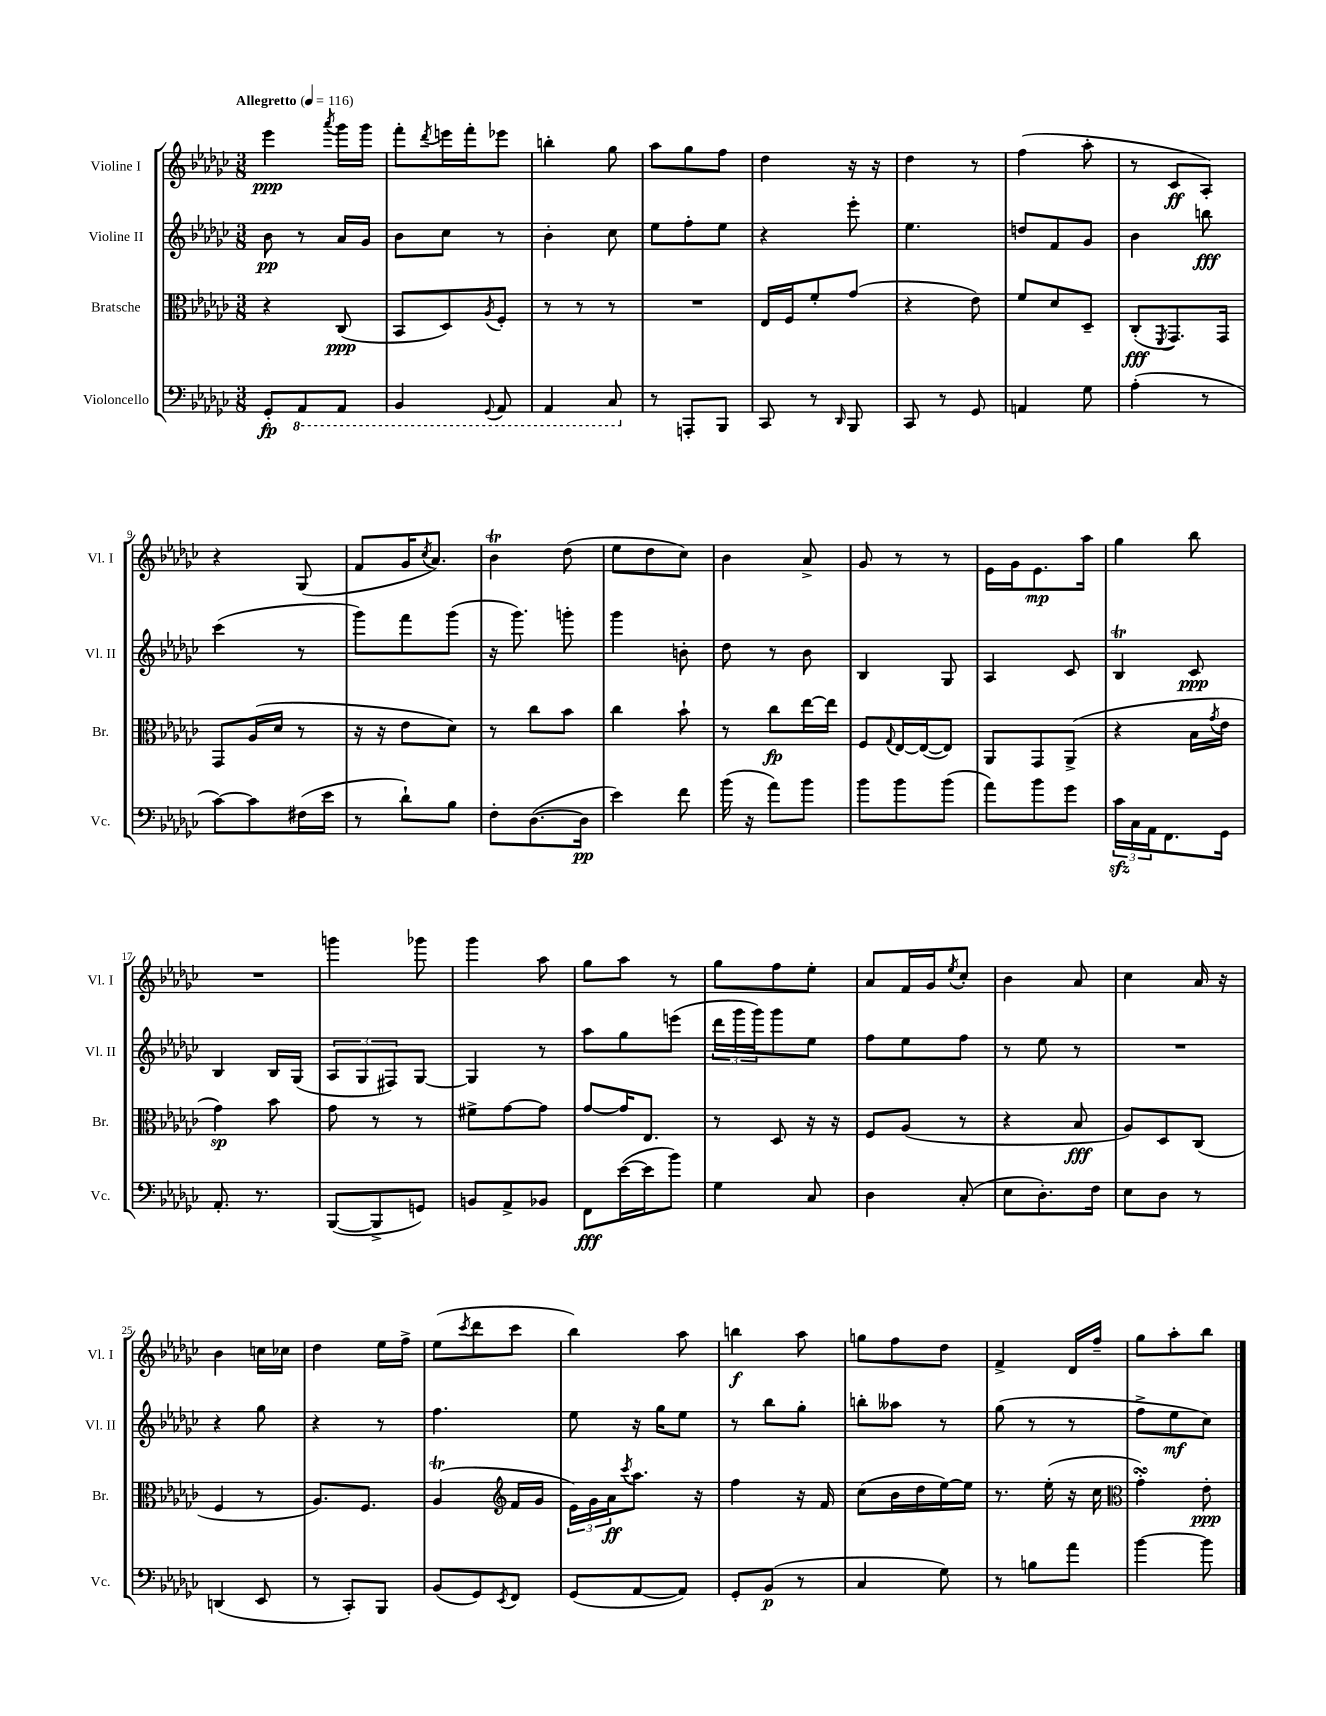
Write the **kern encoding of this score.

**kern	**kern	**kern	**kern
*staff4	*staff3	*staff2	*staff1
*clefF4	*clefC3	*clefG2	*clefG2
*k[b-e-a-d-g-c-]	*k[b-e-a-d-g-c-]	*k[b-e-a-d-g-c-]	*k[b-e-a-d-g-c-]
*M3/8	*M3/8	*M3/8	*M3/8
*MM116	*MM116	*MM116	*MM116
8GG-'	4r	8b-	4eee-
8AAA-	.	8r	.
.	.	.	8qaaa-
8AAA-	(8C-	16a-	16ggg-
.	.	16g-	16ggg-
=	=	=	=
4BBB-	8BB-	8b-	8fff'
.	.	.	8qddd-
.	8D-)	8cc-	16eee
.	.	.	16fff'
8qqGGG-	8qA-	.	.
8AAA-	8F'	8r	8eee-
=	=	=	=
4AAA-	8r	4b-'	4bb'
.	8r	.	.
8CC-	8r	8cc-	8gg-
=	=	=	=
8r	4.r	8ee-	8aa-
8AAA'	.	8ff'	8gg-
8BBB-	.	8ee-	8ff
=	=	=	=
8CC-	16E-	4r	4dd-
.	16F	.	.
8r	8f'	.	.
16qqDD-	.	.	.
8BBB-	(8g-	8eee-'	16r
.	.	.	16r
=	=	=	=
8CC-	4r	4.ee-	4dd-
8r	.	.	.
8GG-	8e-)	.	8r
=	=	=	=
4AA	8f	8dd	(4ff
.	8d-	8f	.
8G-	8D-~	8g-	8aa-'
=	=	=	=
(4A-'	(8C-'	4b-	8r
.	8qFF	.	.
.	8.GG-)	.	8c-
8r	.	8bb	8A-')
.	16GG-	.	.
=	=	=	=
[8c-)	8GG-	(4ccc-	4r
8c-]	(16A-	.	.
.	16d-	.	.
(16F#	8r	8r	(8G-
16e-	.	.	.
=	=	=	=
8r	16r	8ggg-)	8f
.	16r	.	.
8d-`)	8e-	8fff	16g-
.	.	.	8qcc-
.	.	.	8.a-)
8B-	8d-)	(8ggg-	.
=	=	=	=
8F'	8r	16r	4b-
.	.	8.ggg-)	.
([8.D-	8cc-	.	.
.	8b-	8ggg'	(8dd-
16D-]	.	.	.
=	=	=	=
4e-)	4cc-	4ggg-	8ee-
.	.	.	8dd-
8f	8b-`	8b'	8cc-)
=	=	=	=
(16b-	8r	8dd-	4b-
16r	.	.	.
8a-)	8cc-	8r	.
8b-	[16ee-	8b-	8a-^
.	16ee-]	.	.
=	=	=	=
8b-	8F	4B-	8g-
.	8qqG-	.	.
8b-	[16E-	.	8r
.	(16E-_	.	.
(8b-	8E-])	8G-	8r
=	=	=	=
8a-)	8AA-	4A-	16e-
.	.	.	16g-
8b-	8GG-	.	8.e-
8g-	(8AA-^	8c-	.
.	.	.	16aa-
=	=	=	=
24c-	4r	4B-	4gg-
24C-	.	.	.
24AA-	.	.	.
8.FF	.	.	.
.	16B-	8c-	8bb-
.	8qg-	.	.
16GG-	16e-	.	.
=	=	=	=
8.AA-'	4g-)	4B-	4.r
8.r	.	.	.
.	8b-	16B-	.
.	.	(16G-	.
=	=	=	=
([8BBB-	8g-	12A-	4ggg
.	.	12G-	.
8BBB-^]	8r	.	.
.	.	12F#)	.
8GG)	8r	[8G-	8ggg-
=	=	=	=
8BB	8f#^	4G-]	4ggg-
8AA-^	[8g-	.	.
8BB-	8g-]	8r	8aa-
=	=	=	=
8FF	[8g-	8aa-	8gg-
([16e-	16g-]	8gg-	8aa-
16e-]	8.E-	.	.
8b-)	.	(8eee	8r
=	=	=	=
4G-	8r	24ddd-	8gg-
.	.	24ggg-	.
.	.	24ggg-)	.
.	8D-	8ggg-	8ff
8C-	16r	8ee-	8ee-'
.	16r	.	.
=	=	=	=
4D-	8F	8ff	8a-
.	(8A-	8ee-	16f
.	.	.	16g-
.	.	.	8qee-
(8C-'	8r	8ff	8cc-'
=	=	=	=
8E-	4r	8r	4b-
8.D-')	.	8ee-	.
.	8B-	8r	8a-
16F	.	.	.
=	=	=	=
8E-	8A-)	4.r	4cc-
8D-	8D-	.	.
8r	(8C-	.	16a-
.	.	.	16r
=	=	=	=
(4DD	4F	4r	4b-
8EE-	8r	8gg-	16cc
.	.	.	16cc-
=	=	=	=
8r	8.A-)	4r	4dd-
8CC-')	.	.	.
.	8.F	.	.
8BBB-	.	8r	16ee-
.	.	.	16ff^
=	=	=	=
(8BB-	(4A-	4.ff	(8ee-
.	.	.	8qccc-
8GG-)	.	.	8ddd-
*	*clefG2	*	*
8qEE-	.	.	.
8FF	16f	.	8ccc-
.	16g-	.	.
=	=	=	=
(8GG-	24e-)	8ee-	4bb-)
.	24g-	.	.
.	24a-	.	.
.	8qccc-	.	.
[8AA-	8.aa-	16r	.
.	.	16gg-	.
8AA-])	.	8ee-	8aa-
.	16r	.	.
=	=	=	=
8GG-'	4ff	8r	4bb
(8BB-	.	8bb-	.
8r	16r	8gg-'	8aa-
.	16f	.	.
=	=	=	=
4C-	(8cc-	8bb'	8gg
.	16b-	8aa--	8ff
.	16dd-	.	.
8G-)	[16ee-)	8r	8dd-
.	16ee-]	.	.
=	=	=	=
8r	8.r	(8gg-	4f^
8B	.	8r	.
.	(16ee-'	.	.
8a-	16r	8r	16d-
.	16cc-	.	16ff~
=	=	=	=
*	*clefC3	*	*
[4b-	4g-')	8ff^	8gg-
.	.	8ee-	8aa-'
8b-]	8e-'	8cc-)	8bb-
==	==	==	==
*-	*-	*-	*-
